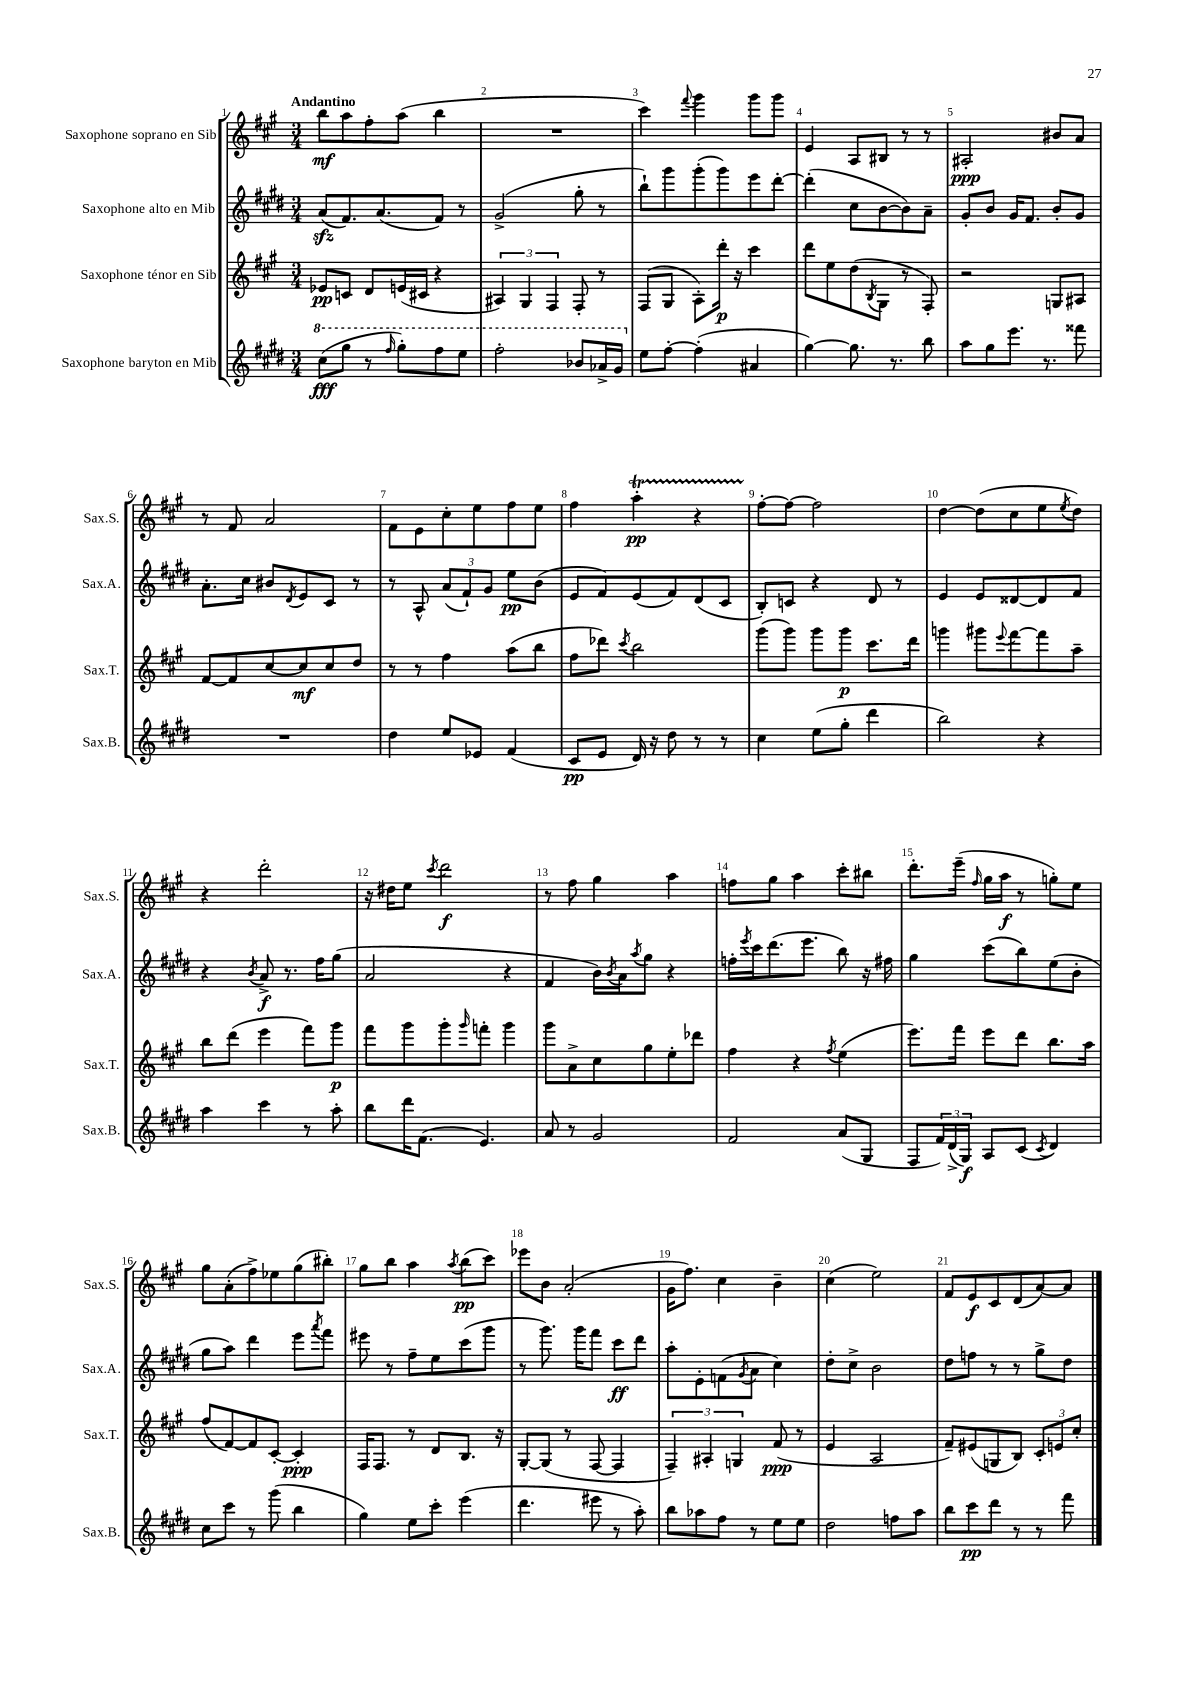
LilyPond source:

<<
\new StaffGroup <<
\new Staff = "s0" \with { instrumentName = "Saxophone soprano en Sib" shortInstrumentName = "Sax.S." } {
    \clef treble \key a \major \numericTimeSignature \time 3/4 \tempo "Andantino"
    b''8\mf a''8 fis''8-. a''8( b''4 |
    R2. |
    cis'''4) \appoggiatura { fis'''8 } gis'''4 gis'''8 gis'''8 |
    e'4 a8 bis8 r8 r8 |
    ais2-.\ppp bis'8 a'8 |
    r8 fis'8 a'2 |
    fis'8 e'8 cis''8-. e''8 fis''8 e''8 |
    fis''4 a''4-.\startTrillSpan\pp r4 |
    fis''8~-.\stopTrillSpan fis''8~ fis''2 |
    d''4~ d''8( cis''8 e''8 \acciaccatura { e''8 } d''8) |
    r4 d'''2-. |
    r16 dis''16 e''8 \acciaccatura { cis'''8 } d'''2\f |
    r8 fis''8 gis''4 a''4 |
    f''8 gis''8 a''4 cis'''8-. bis''8 |
    d'''8.-. e'''16--( \grace { fis''16 } gis''16 a''16\f r8 g''8-.) e''8 |
    gis''8 a'8-.( fis''8->) ees''8 gis''8( bis''8-.) |
    gis''8 b''8 a''4 \acciaccatura { a''8 } b''8\pp( cis'''8) |
    ees'''8 b'8 a'2-.( |
    gis'16 fis''8.) cis''4 b'4-- |
    cis''4( e''2) |
    fis'8 e'8\f cis'8 d'8( a'8~) a'8 \bar "|." |
}
\new Staff = "s1" \with { instrumentName = "Saxophone alto en Mib" shortInstrumentName = "Sax.A." } {
    \clef treble \key e \major \numericTimeSignature \time 3/4
    a'8\sfz( fis'8.) a'8.( fis'8) r8 |
    gis'2->( gis''8-. r8 |
    b''8-!) gis'''8 gis'''8-.( gis'''8) e'''8 dis'''8~-. |
    dis'''4-.( cis''8 b'8~ b'8) a'8-- |
    gis'8-. b'8 gis'16 fis'8. b'8-. gis'8 |
    a'8.-. cis''16 bis'8 \acciaccatura { dis'8 } e'8 cis'8 r8 |
    r8 a8-^ \tuplet 3/2 { a'8( fis'8-!) gis'8 } e''8\pp b'8( |
    e'8 fis'8) e'8( fis'8) dis'8( cis'8 |
    b8-.) c'8 r4 dis'8 r8 |
    e'4 e'8 disis'8~ disis'8 fis'8 |
    r4 \acciaccatura { b'8 } a'8->\f r8. fis''16 gis''8( |
    a'2 r4 |
    fis'4 b'16) \acciaccatura { b'8 } a'16 \acciaccatura { a''8 } gis''8 r4 |
    f''16-. \acciaccatura { e'''8 } cis'''16 dis'''8.( e'''8. b''8) r16 fis''16 |
    gis''4 cis'''8( b''8) e''8( b'8-. |
    gis''8 a''8) dis'''4 e'''8 \acciaccatura { a'''8 } fis'''8 |
    eis'''8 r8 fis''8-- e''8 cis'''8( gis'''8 |
    r8 gis'''8.) gis'''16 fis'''8 cis'''8\ff dis'''8 |
    a''8-. e'8-. f'8( \acciaccatura { gis'8 } a'8 cis''4) |
    dis''8-. cis''8-> b'2 |
    dis''8 f''8 r8 r8 gis''8-> dis''8 \bar "|." |
}
\new Staff = "s2" \with { instrumentName = "Saxophone ténor en Sib" shortInstrumentName = "Sax.T." } {
    \clef treble \key a \major \numericTimeSignature \time 3/4
    ees'8\pp c'8 d'8 e'16( cis'16 r4 |
    \tuplet 3/2 { ais4) gis4 fis4 } fis8-. r8 |
    fis8( gis8 a8-.) d'''16-.\p r16 cis'''4 |
    d'''8 e''8 d''8( \acciaccatura { b8 } gis8 r8 fis8-.) |
    r2 g8 ais8 |
    fis'8~ fis'8 cis''8~ cis''8\mf cis''8 d''8 |
    r8 r8 fis''4 a''8( b''8 |
    fis''8 des'''8) \acciaccatura { cis'''8 } b''2 |
    gis'''8( gis'''8) gis'''8 gis'''8\p cis'''8. d'''16 |
    g'''4 gis'''8 \appoggiatura { e'''8 } fis'''8~ fis'''8 a''8-- |
    b''8 d'''8( e'''4 fis'''8) gis'''8\p |
    fis'''8 gis'''8 gis'''8-. \grace { gis'''16 } f'''8-. gis'''4 |
    gis'''8 a'8-> cis''8 gis''8 e''8-. des'''8 |
    fis''4 r4 \acciaccatura { fis''8 } e''4( |
    e'''8.) fis'''16 e'''8 d'''8 b''8. a''16 |
    fis''8( fis'8~) fis'8 cis'8~-. cis'4-.\ppp |
    fis16 fis8. r8 d'8 b8. r16 |
    gis8~-. gis8( r8 fis8~ fis4 |
    \tuplet 3/2 { fis4--) ais4-. g4 } fis'8\ppp( r8 |
    e'4 a2 |
    fis'8--) eis'8( g8 b8) \tuplet 3/2 { cis'8-. e'8 cis''8-. } \bar "|." |
}
\new Staff = "s3" \with { instrumentName = "Saxophone baryton en Mib" shortInstrumentName = "Sax.B." } {
    \clef treble \key e \major \numericTimeSignature \time 3/4
    \ottava #1 cis'''8\fff( gis'''8 r8 \grace { fis'''16 } gis'''8-.) fis'''8 e'''8 |
    fis'''2-. bes''8 aes''16-> gis''16 \ottava #0 |
    e''8 fis''8~-. fis''4-.( ais'4 |
    gis''4~) gis''8. r8. b''8 |
    a''8 gis''8 e'''8. r8. fisis'''8 |
    R2. |
    dis''4 e''8 ees'8 fis'4( |
    cis'8\pp e'8 dis'16) r16 dis''8 r8 r8 |
    cis''4 e''8( gis''8-. dis'''4 |
    b''2) r4 |
    a''4 cis'''4 r8 a''8-. |
    b''8 dis'''16 fis'8.( e'4.) |
    a'8 r8 gis'2 |
    fis'2 a'8( gis8 |
    fis8 \tuplet 3/2 { fis'16) dis'16->( gis16\f) } a8 cis'8( \acciaccatura { cis'8 } dis'4) |
    cis''8 cis'''8 r8 gis'''8( b''4 |
    gis''4) e''8 cis'''8-. e'''4( |
    dis'''4. eis'''8 r8 a''8-.) |
    b''8 aes''8 fis''8 r8 e''8 e''8 |
    dis''2 f''8 a''8 |
    b''8 cis'''8\pp dis'''8 r8 r8 fis'''8 \bar "|." |
}
>>
>>
\layout { \context { \Score \override BarNumber.break-visibility = ##(#f #t #t) barNumberVisibility = #all-bar-numbers-visible } }
